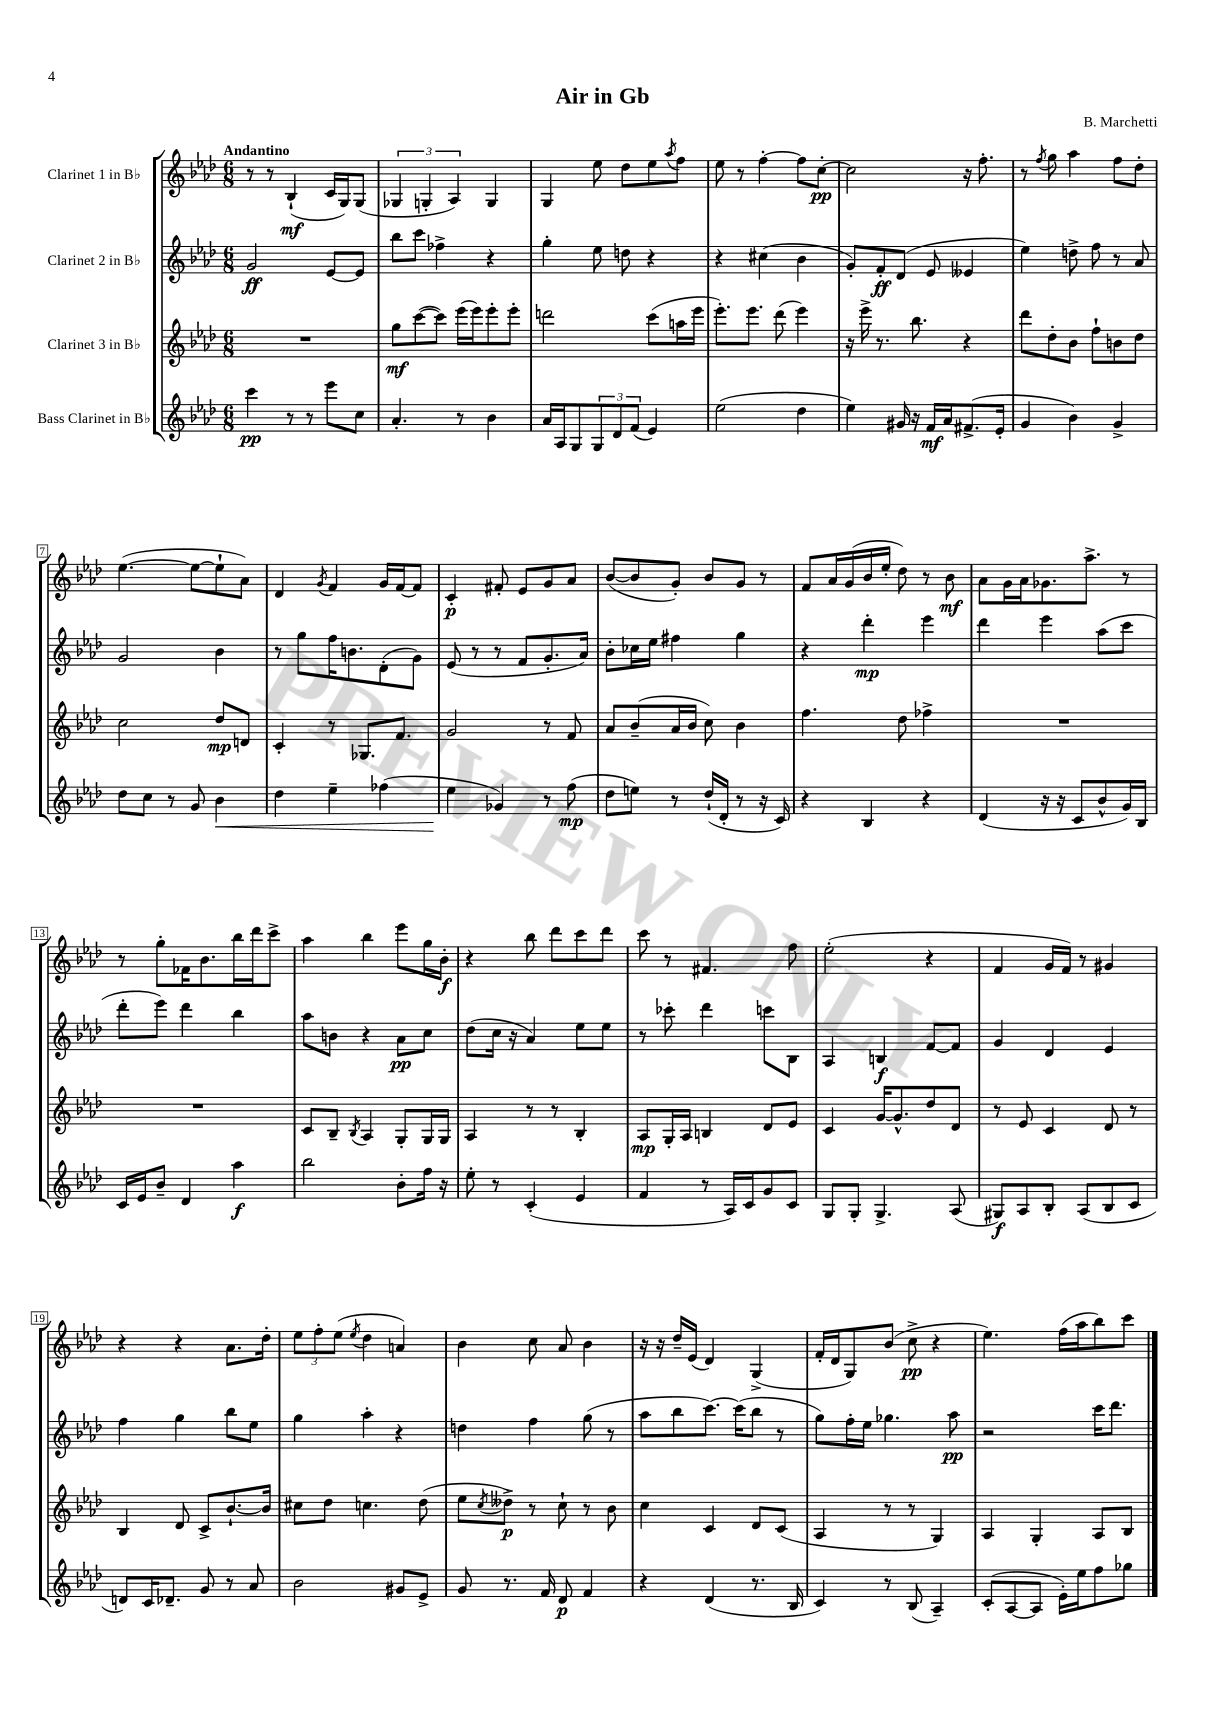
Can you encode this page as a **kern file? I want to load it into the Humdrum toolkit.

**kern	**dynam	**kern	**dynam	**kern	**dynam	**kern	**dynam
*part4	*part4	*part3	*part3	*part2	*part2	*part1	*part1
*staff4	*staff4	*staff3	*staff3	*staff2	*staff2	*staff1	*staff1
*I"Bass Clarinet in B♭	*	*I"Clarinet 3 in B♭	*	*I"Clarinet 2 in B♭	*	*I"Clarinet 1 in B♭	*
*clefG2	*	*clefG2	*	*clefG2	*	*clefG2	*
*k[b-e-a-d-]	*	*k[b-e-a-d-]	*	*k[b-e-a-d-]	*	*k[b-e-a-d-]	*
*M6/8	*	*M6/8	*	*M6/8	*	*M6/8	*
=1	=1	=1	=1	=1	=1	=1	=1
!	!	!	!	!	!	!LO:TX:a:B:t=Andantino	!
4ccc\	pp	2.r	.	2g/	ff	8r	.
.	.	.	.	.	.	8r	.
8r	.	.	.	.	.	(4B-`/	mf
8r	.	.	.	.	.	.	.
8eee-\L	.	.	.	[8e-/L	.	16c/LL	.
.	.	.	.	.	.	16G/J)	.
8cc\J	.	.	.	8e-/J]	.	(8G/J	.
=2	=2	=2	=2	=2	=2	=2	=2
4.a-'/	.	8gg\L	mf	8bb-\L	.	6G-X/	.
.	.	([8ccc\	.	8ccc\J	.	.	.
.	.	.	.	.	.	6Gn'/	.
.	.	8ccc\J])	.	4ff-X^\	.	.	.
.	.	.	.	.	.	6A-/)	.
8r	.	(16eee-\LL	.	.	.	.	.
.	.	16eee-\J)	.	.	.	.	.
4b-\	.	8eee-'\	.	4r	.	4G/	.
.	.	8eee-'\J	.	.	.	.	.
=3	=3	=3	=3	=3	=3	=3	=3
16a-/LL	.	2dddn\	.	4gg'\	.	4G/	.
16A-/J	.	.	.	.	.	.	.
8G/	.	.	.	.	.	.	.
12G/	.	.	.	8ee-\	.	8ee-\	.
12d-/	.	.	.	.	.	.	.
.	.	.	.	8ddn\	.	8dd-\L	.
(12f/J	.	.	.	.	.	.	.
4e-/)	.	(8ccc\L	.	4r	.	8ee-\	.
.	.	.	.	.	.	8qaa-/	.
.	.	16aan\L	.	.	.	8ff\J	.
.	.	16eee-\JJ	.	.	.	.	.
=4	=4	=4	=4	=4	=4	=4	=4
(2ee-\	.	8.eee-'\L)	.	4r	.	8ee-\	.
.	.	.	.	.	.	8r	.
.	.	8.eee-\J	.	.	.	.	.
.	.	.	.	(4cc#X\	.	[4ff'\	.
.	.	(8ddd-\	.	.	.	.	.
4dd-\	.	4eee-\)	.	4b-\	.	8ff\L]	.
.	.	.	.	.	.	[8cc'\J	pp
=5	=5	=5	=5	=5	=5	=5	=5
4ee-\)	.	16r	.	8g'/L)	.	2cc\]	.
.	.	16eee-^\	.	.	.	.	.
.	.	8.r	.	8f'/	ff	.	.
16g#X/	.	.	.	(8d-/J	.	.	.
16r	.	8.bb-\	.	.	.	.	.
16f/LL	mf	.	.	8e-/	.	.	.
16a-/J	.	.	.	.	.	.	.
(8.f#X^/	.	4r	.	4e--X/	.	16r	.
.	.	.	.	.	.	8.ff'\	.
16e-'/Jk	.	.	.	.	.	.	.
=6	=6	=6	=6	=6	=6	=6	=6
4g/	.	8ddd-\L	.	4ee-\)	.	8r	.
.	.	.	.	.	.	8qff/	.
.	.	8dd-'\	.	.	.	8gg\	.
4b-\)	.	8b-\J	.	8ddn^\	.	4aa-\	.
.	.	8ff`\L	.	8ff\	.	.	.
4g^/	.	8bn\	.	8r	.	8ff\L	.
.	.	8dd-\J	.	8a-/	.	8dd-'\J	.
!!LO:LB:g=z
=7	=7	=7	=7	=7	=7	=7	=7
8dd-\L	.	2cc\	.	2g/	.	([4.ee-\	.
8cc\J	.	.	.	.	.	.	.
8r	.	.	.	.	.	.	.
8g/	.	.	.	.	.	8ee-\L_	.
!	!LO:HP:b	!	!	!	!	!	!
4b-\	<	8dd-/L	mp	4b-\	.	8ee-`\]	.
.	.	8dn/J	.	.	.	8a-\J)	.
=8	=8	=8	=8	=8	=8	=8	=8
4dd-\	.	4c'/	.	8r	.	4d-/	.
.	.	.	.	8gg\L	.	.	.
.	.	.	.	.	.	8qg/	.
4ee-~\	.	8r	.	16ff\K	.	4f/	.
.	.	.	.	8.bn\	.	.	.
.	.	8.G-X/L	.	.	.	.	.
(4ff-X\	.	.	.	(8d-'\	.	16g/LL	.
.	.	8.f/J	.	.	.	[16f/J	.
.	.	.	.	8g\J)	.	8f/J]	.
=9	=9	=9	=9	=9	=9	=9	=9
4ee-\	.	2g/	.	(8e-/	.	4c'/	p
.	.	.	.	8r	.	.	.
4g-X/)	[	.	.	8r	.	8f#X'/	.
.	.	.	.	8f/L	.	8e-/L	.
8r	.	8r	.	8.g'/	.	8g/	.
(8ff\	mp	8f/	.	.	.	8a-/J	.
.	.	.	.	16a-/Jk)	.	.	.
=10	=10	=10	=10	=10	=10	=10	=10
8dd-\L	.	8a-/L	.	8b-'\L	.	([8b-/L	.
8een\J)	.	(8b-~/	.	16cc-X\L	.	8b-/]	.
.	.	.	.	16ee-\JJ	.	.	.
8r	.	16a-/L	.	4ff#X\	.	8g'/J)	.
.	.	16b-/JJ	.	.	.	.	.
(16dd-`/LL	.	8cc\)	.	.	.	8b-/L	.
16d-'/JJ	.	.	.	.	.	.	.
8r	.	4b-\	.	4gg\	.	8g/J	.
16r	.	.	.	.	.	8r	.
16c/)	.	.	.	.	.	.	.
=11	=11	=11	=11	=11	=11	=11	=11
4r	.	4.ff\	.	4r	.	8f/L	.
.	.	.	.	.	.	16a-/L	.
.	.	.	.	.	.	(16g/	.
4B-/	.	.	.	4ddd-'\	mp	16b-/	.
.	.	.	.	.	.	16ee-'/JJ	.
.	.	8dd-\	.	.	.	8dd-\)	.
4r	.	4ff-X^\	.	4eee-\	.	8r	.
.	.	.	.	.	.	8b-\	mf
=12	=12	=12	=12	=12	=12	=12	=12
(4d-/	.	2.r	.	4ddd-\	.	8a-\L	.
.	.	.	.	.	.	16g\L	.
.	.	.	.	.	.	16a-\J	.
16r	.	.	.	4eee-\	.	8.g-X\	.
16r	.	.	.	.	.	.	.
8c/L	.	.	.	.	.	.	.
.	.	.	.	.	.	8.aa-^\J	.
8b-^^/	.	.	.	(8aa-\L	.	.	.
16g/L)	.	.	.	8ccc\J	.	8r	.
16B-/JJ	.	.	.	.	.	.	.
!!LO:LB:g=z
=13	=13	=13	=13	=13	=13	=13	=13
16c/LL	.	2.r	.	8ddd-'\L	.	8r	.
16e-/J	.	.	.	.	.	.	.
8b-~/J	.	.	.	8eee-\J)	.	8gg'\L	.
4d-/	.	.	.	4ddd-\	.	16f-X\K	.
.	.	.	.	.	.	8.b-\	.
4aa-\	f	.	.	4bb-\	.	16bb-\L	.
.	.	.	.	.	.	16ddd-\J	.
.	.	.	.	.	.	8ccc^\J	.
=14	=14	=14	=14	=14	=14	=14	=14
2bb-\	.	8c/L	.	8aa-\L	.	4aa-\	.
.	.	8B-~/J	.	8bn\J	.	.	.
.	.	8qB-/	.	.	.	.	.
.	.	4A-/	.	4r	.	4bb-\	.
8b-'\L	.	8G'/L	.	8a-\L	pp	8eee-\L	.
16ff\Jk	.	16G/L	.	8cc\J	.	16gg\L	.
16r	.	16G/JJ	.	.	.	16b-'\JJ	f
=15	=15	=15	=15	=15	=15	=15	=15
8ee-'\	.	4A-/	.	(8dd-\L	.	4r	.
8r	.	.	.	16cc\Jk	.	.	.
.	.	.	.	16r	.	.	.
(4c'/	.	8r	.	4a-/)	.	8bb-\	.
.	.	8r	.	.	.	8ddd-\L	.
4e-/	.	4B-'/	.	8ee-\L	.	8ccc\	.
.	.	.	.	8ee-\J	.	8ddd-\J	.
=16	=16	=16	=16	=16	=16	=16	=16
4f/	.	8A-/L	mp	8r	.	8ccc\	.
.	.	16G'/L	.	8ccc-X'\	.	8r	.
.	.	16A-/JJ	.	.	.	.	.
8r	.	4Bn/	.	4ddd-\	.	4.f#X/	.
16A-/LL)	.	.	.	.	.	.	.
16c/J	.	.	.	.	.	.	.
8g/	.	8d-/L	.	8cccn\L	.	.	.
8c/J	.	8e-/J	.	8B-\J	.	8ff\	.
=17	=17	=17	=17	=17	=17	=17	=17
8G/L	.	4c/	.	4A-/	.	(2ee-'\	.
8G'/J	.	.	.	.	.	.	.
4.G^/	.	[16g/KL	.	4Bn/	f	.	.
.	.	8.g^^/]	.	.	.	.	.
.	.	8dd-/	.	[8f/L	.	4r	.
(8A-/	.	8d-/J	.	8f/J]	.	.	.
=18	=18	=18	=18	=18	=18	=18	=18
8G#X/L)	f	8r	.	4g/	.	4f/	.
8A-/	.	8e-/	.	.	.	.	.
8B-'/J	.	4c/	.	4d-/	.	16g/LL	.
.	.	.	.	.	.	16f/JJ)	.
(8A-/L	.	.	.	.	.	8r	.
8B-/	.	8d-/	.	4e-/	.	4g#X/	.
8c/J	.	8r	.	.	.	.	.
!!LO:LB:g=z
=19	=19	=19	=19	=19	=19	=19	=19
8dn/L)	.	4B-/	.	4ff\	.	4r	.
16c/K	.	.	.	.	.	.	.
8.d-X~/J	.	.	.	.	.	.	.
.	.	8d-/	.	4gg\	.	4r	.
8g/	.	8c^/L	.	.	.	.	.
8r	.	[8.b-`/	.	8bb-\L	.	8.a-\L	.
8a-/	.	.	.	8ee-\J	.	.	.
.	.	16b-/Jk]	.	.	.	16dd-'\Jk	.
=20	=20	=20	=20	=20	=20	=20	=20
2b-\	.	8cc#X\L	.	4gg\	.	12ee-\L	.
.	.	.	.	.	.	12ff'\	.
.	.	8dd-\J	.	.	.	.	.
.	.	.	.	.	.	(12ee-\J	.
.	.	.	.	.	.	8qee-/	.
.	.	4.ccn\	.	4aa-'\	.	4dd-\	.
8g#X/L	.	.	.	4r	.	4an/)	.
8e-^/J	.	(8dd-\	.	.	.	.	.
=21	=21	=21	=21	=21	=21	=21	=21
8g/	.	8ee-\L	.	4ddn\	.	4b-\	.
.	.	8qcc/	.	.	.	.	.
8.r	.	8dd--X^\J)	p	.	.	.	.
.	.	8r	.	4ff\	.	8cc\	.
16f/	.	.	.	.	.	.	.
8d-/	p	8cc`\	.	.	.	8a-/	.
4f/	.	8r	.	(8gg\	.	4b-\	.
.	.	8b-\	.	8r	.	.	.
=22	=22	=22	=22	=22	=22	=22	=22
4r	.	4cc\	.	8aa-\L	.	16r	.
.	.	.	.	.	.	16r	.
.	.	.	.	8bb-\	.	16dd-~/LL	.
.	.	.	.	.	.	(16e-/JJ	.
(4d-/	.	4c/	.	[8.ccc\J)	.	4d-/)	.
.	.	.	.	(16ccc\KL]	.	.	.
8.r	.	8d-/L	.	8bb-\J	.	(4G^/	.
.	.	(8c/J	.	8r	.	.	.
16B-/	.	.	.	.	.	.	.
=23	=23	=23	=23	=23	=23	=23	=23
4c/)	.	4A-/	.	8gg\L)	.	16f'/LL	.
.	.	.	.	.	.	16d-/J	.
.	.	.	.	16ff'\L	.	8G/)	.
.	.	.	.	16ee-\JJ	.	.	.
8r	.	8r	.	4.gg-X\	.	(8b-/J	.
(8B-/	.	8r	.	.	.	8cc^\	pp
4A-~/)	.	4G/)	.	.	.	4r	.
.	.	.	.	8aa-\	pp	.	.
=24	=24	=24	=24	=24	=24	=24	=24
(8c'/L	.	4A-/	.	2r	.	4.ee-\)	.
[8A-/	.	.	.	.	.	.	.
8A-/J]	.	4G'/	.	.	.	.	.
16e-'\LL)	.	.	.	.	.	(16ff\LL	.
16ee-\J	.	.	.	.	.	16aa-\J	.
8ff\	.	8A-/L	.	16ccc\KL	.	8bb-\)	.
.	.	.	.	8.ddd-\J	.	.	.
8gg-X\J	.	8B-/J	.	.	.	8ccc\J	.
==	==	==	==	==	==	==	==
*-	*-	*-	*-	*-	*-	*-	*-
